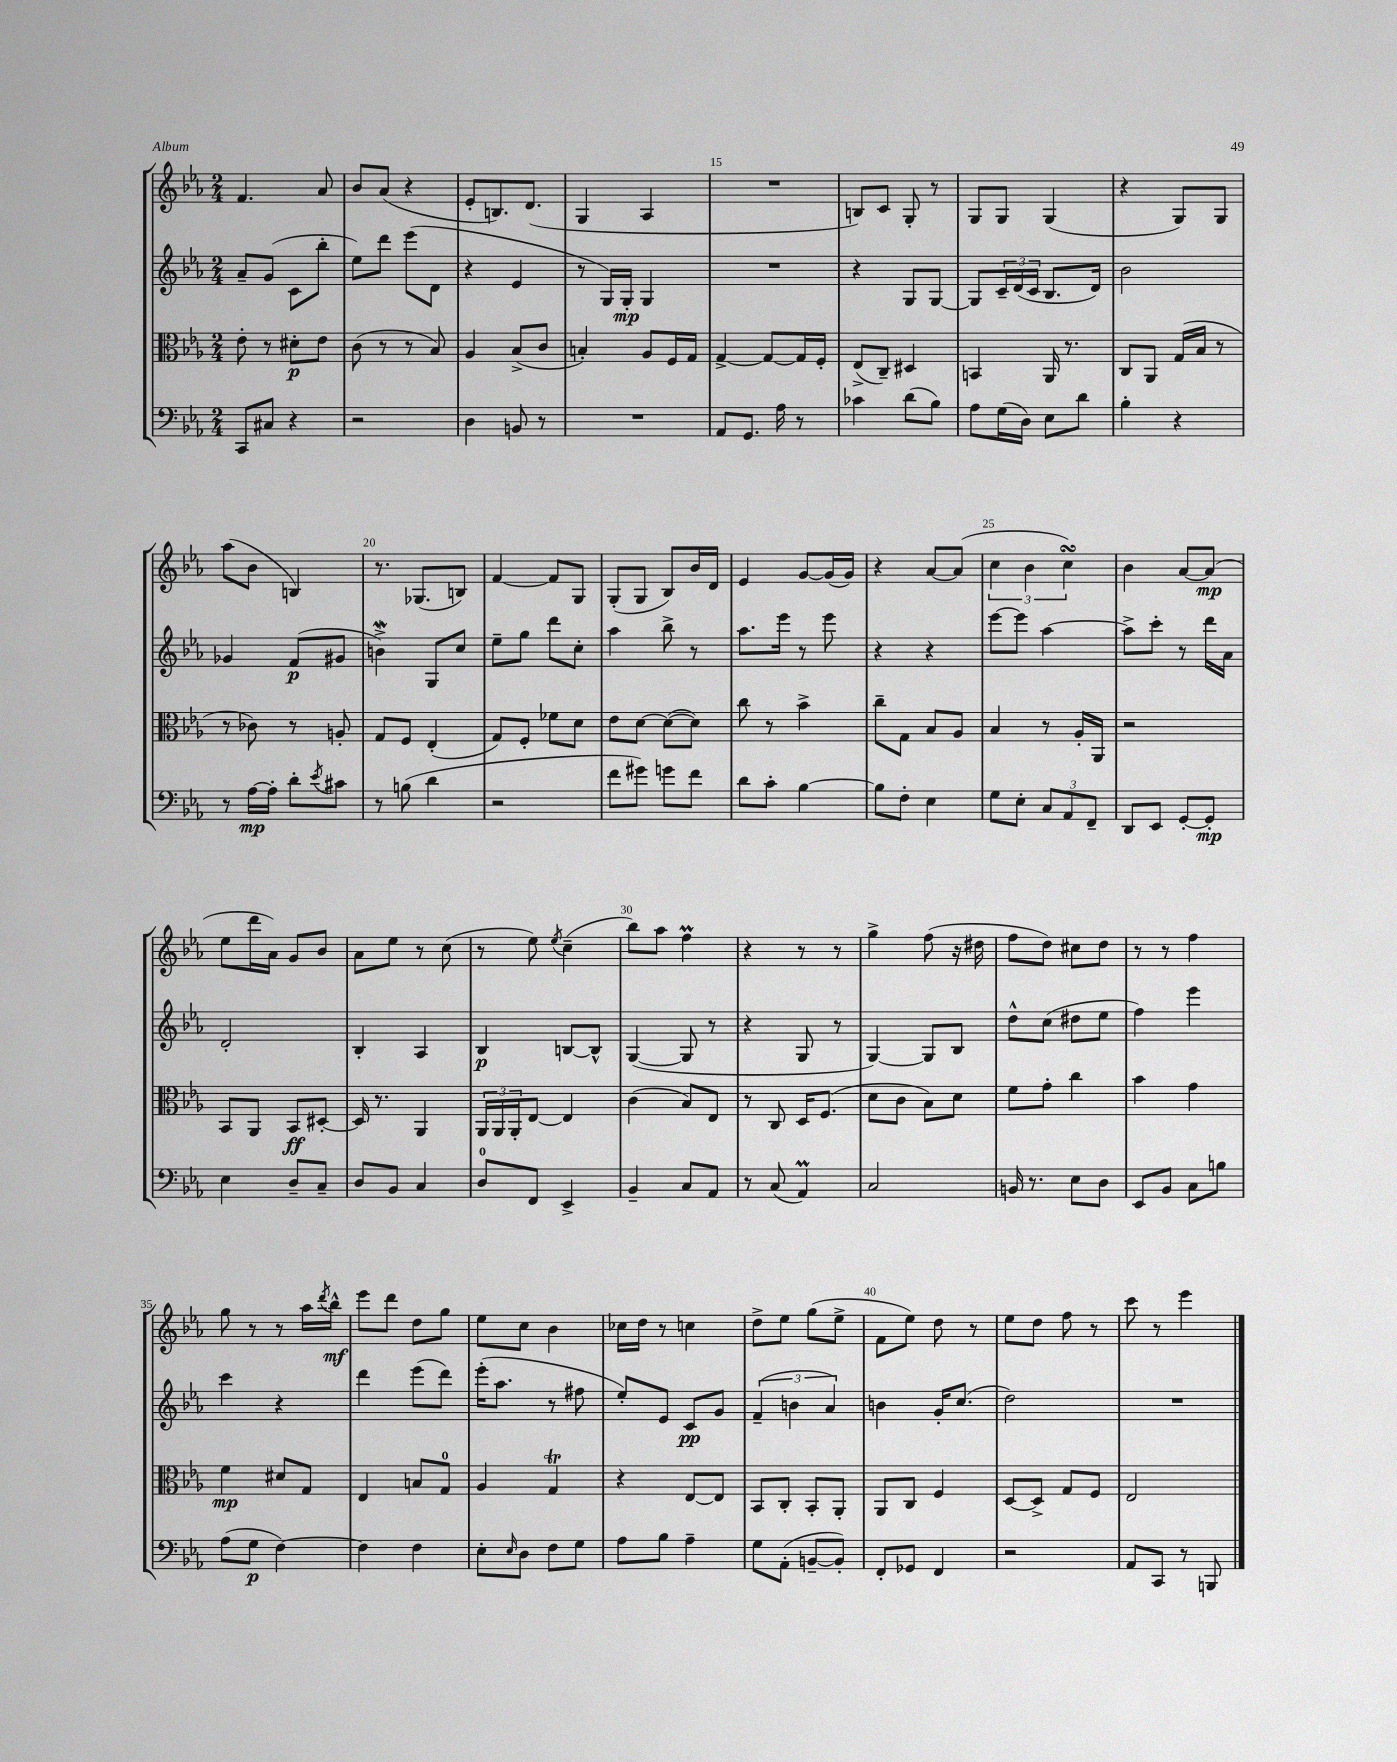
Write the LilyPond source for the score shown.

<<
\new StaffGroup <<
\new Staff = "s0" {
    \clef treble \key ees \major \numericTimeSignature \time 2/4
    f'4. aes'8 |
    bes'8 aes'8( r4 |
    ees'8-. b8.) d'8.( |
    g4 aes4 |
    R2 |
    b8) c'8 g8-. r8 |
    g8 g8 g4( |
    r4 g8) g8 |
    aes''8( bes'8 b4) |
    r8. ges8.( b8) |
    f'4~ f'8 g8 |
    g8-.( g8 bes8) bes'16 d'16 |
    ees'4 g'8~ g'16( g'16) |
    r4 aes'8~ aes'8( |
    \tuplet 3/2 { c''4 bes'4 c''4\turn) } |
    bes'4 aes'8~ aes'8\mp( |
    ees''8 d'''16 aes'16) g'8 bes'8 |
    aes'8 ees''8 r8 c''8( |
    r8 ees''8) \acciaccatura { ees''8 } c''4--( |
    bes''8) aes''8 f''4\prall |
    r4 r8 r8 |
    g''4-> f''8( r16 dis''16 |
    f''8 d''8) cis''8 d''8 |
    r8 r8 f''4 |
    g''8 r8 r8 aes''16 \acciaccatura { d'''8 } bes''16-^\mf |
    ees'''8 d'''8 d''8 g''8 |
    ees''8 c''8 bes'4 |
    ces''16 d''16 r8 c''4 |
    d''8-> ees''8 g''8( ees''8-> |
    f'8 ees''8) d''8 r8 |
    ees''8 d''8 f''8 r8 |
    c'''8 r8 ees'''4 \bar "|." |
}
\new Staff = "s1" {
    \clef treble \key ees \major \numericTimeSignature \time 2/4
    aes'8-- g'8( c'8 bes''8-. |
    ees''8) d'''8 ees'''8( d'8 |
    r4 ees'4 |
    r8 g16) g16-.\mp g4 |
    R2 |
    r4 g8 g8~ |
    g8 \tuplet 3/2 { c'16-- d'16( c'16 } bes8. d'16) |
    bes'2 |
    ges'4 f'8\p( gis'8 |
    b'4->\mordent) g8 c''8 |
    ees''8-- g''8 d'''8 c''8-. |
    aes''4 bes''8-> r8 |
    aes''8. ees'''16 r8 ees'''8 |
    r4 r4 |
    ees'''8~ ees'''8 aes''4~ |
    aes''8-> c'''8-. r8 d'''16 aes'16 |
    d'2-. |
    bes4-. aes4 |
    bes4\p b8~ b8-^ |
    g4~( g8 r8 |
    r4 g8 r8 |
    g4~) g8 bes8 |
    d''8-^ c''8( dis''8 ees''8 |
    f''4) ees'''4 |
    c'''4 r4 |
    d'''4 ees'''8( d'''8) |
    ees'''16-.( aes''8. r8 fis''8 |
    ees''8-.) ees'8 c'8\pp g'8 |
    \tuplet 3/2 { f'4--( b'4 aes'4) } |
    b'4 g'16-. c''8.( |
    d''2) |
    R2 \bar "|." |
}
\new Staff = "s2" {
    \clef alto \key ees \major \numericTimeSignature \time 2/4
    ees'8-. r8 dis'8-.\p ees'8 |
    c'8( r8 r8 bes8) |
    aes4 bes8->( c'8 |
    b4-.) aes8 f16 g16 |
    g4~-> g8~ g16 f16-. |
    ees8->( c8--) dis4 |
    b,4 aes,16 r8. |
    c8 aes,8 g16( bes16 r8 |
    r8 ces'8) r8 a8-. |
    g8 f8 ees4-.( |
    g8) f8-. fes'8 d'8 |
    ees'8 d'8~ d'8~( d'8) |
    c''8 r8 bes'4-> |
    c''8-- g8 bes8 aes8 |
    bes4 r8 aes16-. aes,16 |
    r2 |
    bes,8 aes,8 bes,8\ff dis8~-. |
    dis16 r8. aes,4 |
    \tuplet 3/2 { aes,16 aes,16 aes,16-. } ees8~ ees4 |
    c'4( bes8) ees8 |
    r8 c8 d16 f8.( |
    d'8 c'8 bes8) d'8 |
    f'8 g'8-. c''4 |
    bes'4 g'4 |
    f'4\mp dis'8 g8 |
    ees4 b8 g8-0 |
    aes4 g4\trill |
    r4 ees8~ ees8 |
    bes,8 c8-. bes,8-. aes,8-. |
    aes,8 c8 f4 |
    d8~ d8-> g8 f8 |
    ees2 \bar "|." |
}
\new Staff = "s3" {
    \clef bass \key ees \major \numericTimeSignature \time 2/4
    c,8 cis8 r4 |
    r2 |
    d4 b,8 r8 |
    R2 |
    aes,8 g,8. aes16 r8 |
    ces'4 d'8( bes8) |
    aes8 g16( d16) ees8 d'8 |
    bes4-. r4 |
    r8 aes16~\mp aes16-. d'8-. \acciaccatura { ees'8 } cis'8 |
    r8 b8( d'4 |
    r2 |
    f'8 gis'8) g'8 f'8 |
    d'8 c'8-. bes4~ |
    bes8 f8-. ees4 |
    g8 ees8-. \tuplet 3/2 { c8 aes,8 f,8-- } |
    d,8 ees,8 g,8~-. g,8-.\mp |
    ees4 d8-- c8-- |
    d8 bes,8 c4 |
    d8-0 f,8 ees,4-> |
    bes,4-- c8 aes,8 |
    r8 c8( aes,4\prall) |
    c2 |
    b,16 r8. ees8 d8 |
    ees,8 bes,8 c8 b8 |
    aes8( g8\p f4~) |
    f4 f4 |
    ees8-. \grace { ees16 } d8 f8 g8 |
    aes8 bes8 aes4-- |
    g8 aes,8-.( b,8~-- b,8-.) |
    f,8-. ges,8 f,4 |
    r2 |
    aes,8 c,8 r8 b,,8 \bar "|." |
}
>>
>>
\layout { \context { \Score currentBarNumber = #11 \override BarNumber.break-visibility = ##(#f #t #t) barNumberVisibility = #(every-nth-bar-number-visible 5) } }
